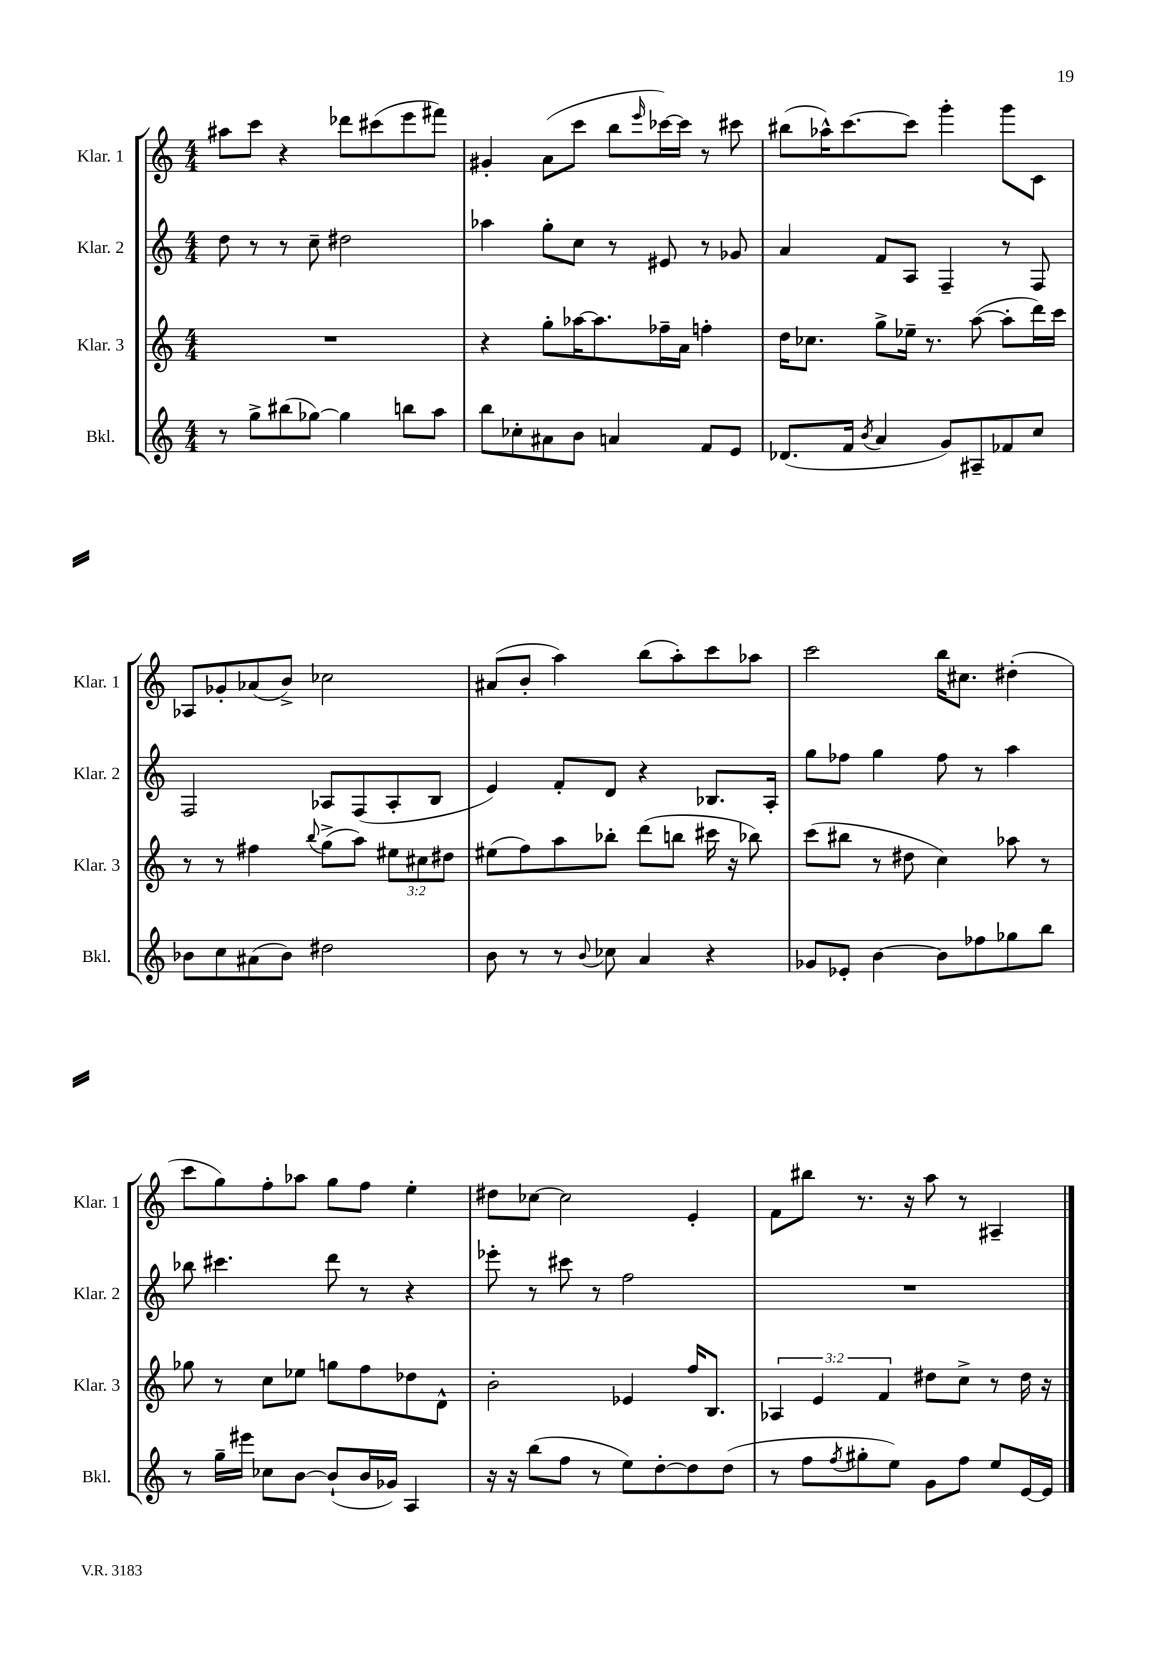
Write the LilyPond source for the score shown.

<<
\new StaffGroup <<
\new Staff = "s0" \with { instrumentName = "Klar. 1" shortInstrumentName = "Klar. 1" } {
    \clef treble \key c \major \numericTimeSignature \time 4/4
    ais''8 c'''8 r4 des'''8 cis'''8( e'''8 fis'''8) |
    gis'4-. a'8( c'''8 b''8 \grace { e'''16 } ces'''16~) ces'''16 r8 cis'''8 |
    bis''8( aes''16-^) c'''8.~ c'''8 g'''4-. g'''8 c'8 |
    aes8 ges'8-. aes'8( b'8->) ces''2 |
    ais'8( b'8-. a''4) b''8( a''8-.) c'''8 aes''8 |
    c'''2 b''16 cis''8. dis''4-.( |
    c'''8 g''8) f''8-. aes''8 g''8 f''8 e''4-. |
    dis''8 ces''8~ ces''2 e'4-. |
    f'8 bis''8 r8. r16 a''8 r8 ais4-- \bar "|." |
}
\new Staff = "s1" \with { instrumentName = "Klar. 2" shortInstrumentName = "Klar. 2" } {
    \clef treble \key c \major \numericTimeSignature \time 4/4
    d''8 r8 r8 c''8-- dis''2 |
    aes''4 g''8-. c''8 r8 eis'8 r8 ges'8 |
    a'4 f'8 a8 f4-- r8 f8 |
    f2 aes8 f8( aes8-. b8 |
    e'4) f'8-. d'8 r4 bes8. a16-. |
    g''8 fes''8 g''4 fes''8 r8 a''4 |
    bes''8 cis'''4. d'''8 r8 r4 |
    ees'''8-. r8 cis'''8 r8 f''2 |
    R1 \bar "|." |
}
\new Staff = "s2" \with { instrumentName = "Klar. 3" shortInstrumentName = "Klar. 3" } {
    \clef treble \key c \major \numericTimeSignature \time 4/4 \override Staff.TupletNumber.text = #tuplet-number::calc-fraction-text
    R1 |
    r4 g''8-. aes''16~ aes''8. fes''16-- a'16 f''4-. |
    d''16 ces''8. g''8-> ees''16-- r8. a''8~( a''8-. d'''16) c'''16 |
    r8 r8 fis''4 \appoggiatura { b''8 } g''8->( a''8) \tuplet 3/2 { eis''8 cis''8 dis''8 } |
    eis''8( f''8) a''8 bes''8-. d'''8( b''8 cis'''16 r16 bes''8) |
    c'''8( bis''8 r8 dis''8 c''4) aes''8 r8 |
    ges''8 r8 c''8 ees''8 g''8 f''8 des''8 d'8-^ |
    b'2-. ees'4 f''16 b8. |
    \tuplet 3/2 { aes4 e'4 f'4 } dis''8 c''8-> r8 dis''16 r16 \bar "|." |
}
\new Staff = "s3" \with { instrumentName = "Bkl." shortInstrumentName = "Bkl." } {
    \clef treble \key c \major \numericTimeSignature \time 4/4
    r8 g''8-> bis''8( ges''8~) ges''4 b''8 a''8 |
    b''8 ces''8-. ais'8 b'8 a'4 f'8 e'8 |
    des'8.( f'16 \acciaccatura { b'8 } a'4 g'8) ais8-- fes'8 c''8 |
    bes'8 c''8 ais'8( bes'8) dis''2 |
    b'8 r8 r8 \appoggiatura { b'8 } ces''8 a'4 r4 |
    ges'8 ees'8-. b'4~ b'8 fes''8 ges''8 b''8 |
    r8 g''16-- eis'''16 ces''8 b'8~ b'8-!( b'16 ges'16) a4 |
    r16 r16 b''8( f''8 r8 e''8) d''8~-. d''8 d''8( |
    r8 f''8 \acciaccatura { f''8 } gis''8-. e''8) g'8 f''8 e''8 e'16~ e'16 \bar "|." |
}
>>
>>
\layout { \context { \Score \remove "Bar_number_engraver" } }
